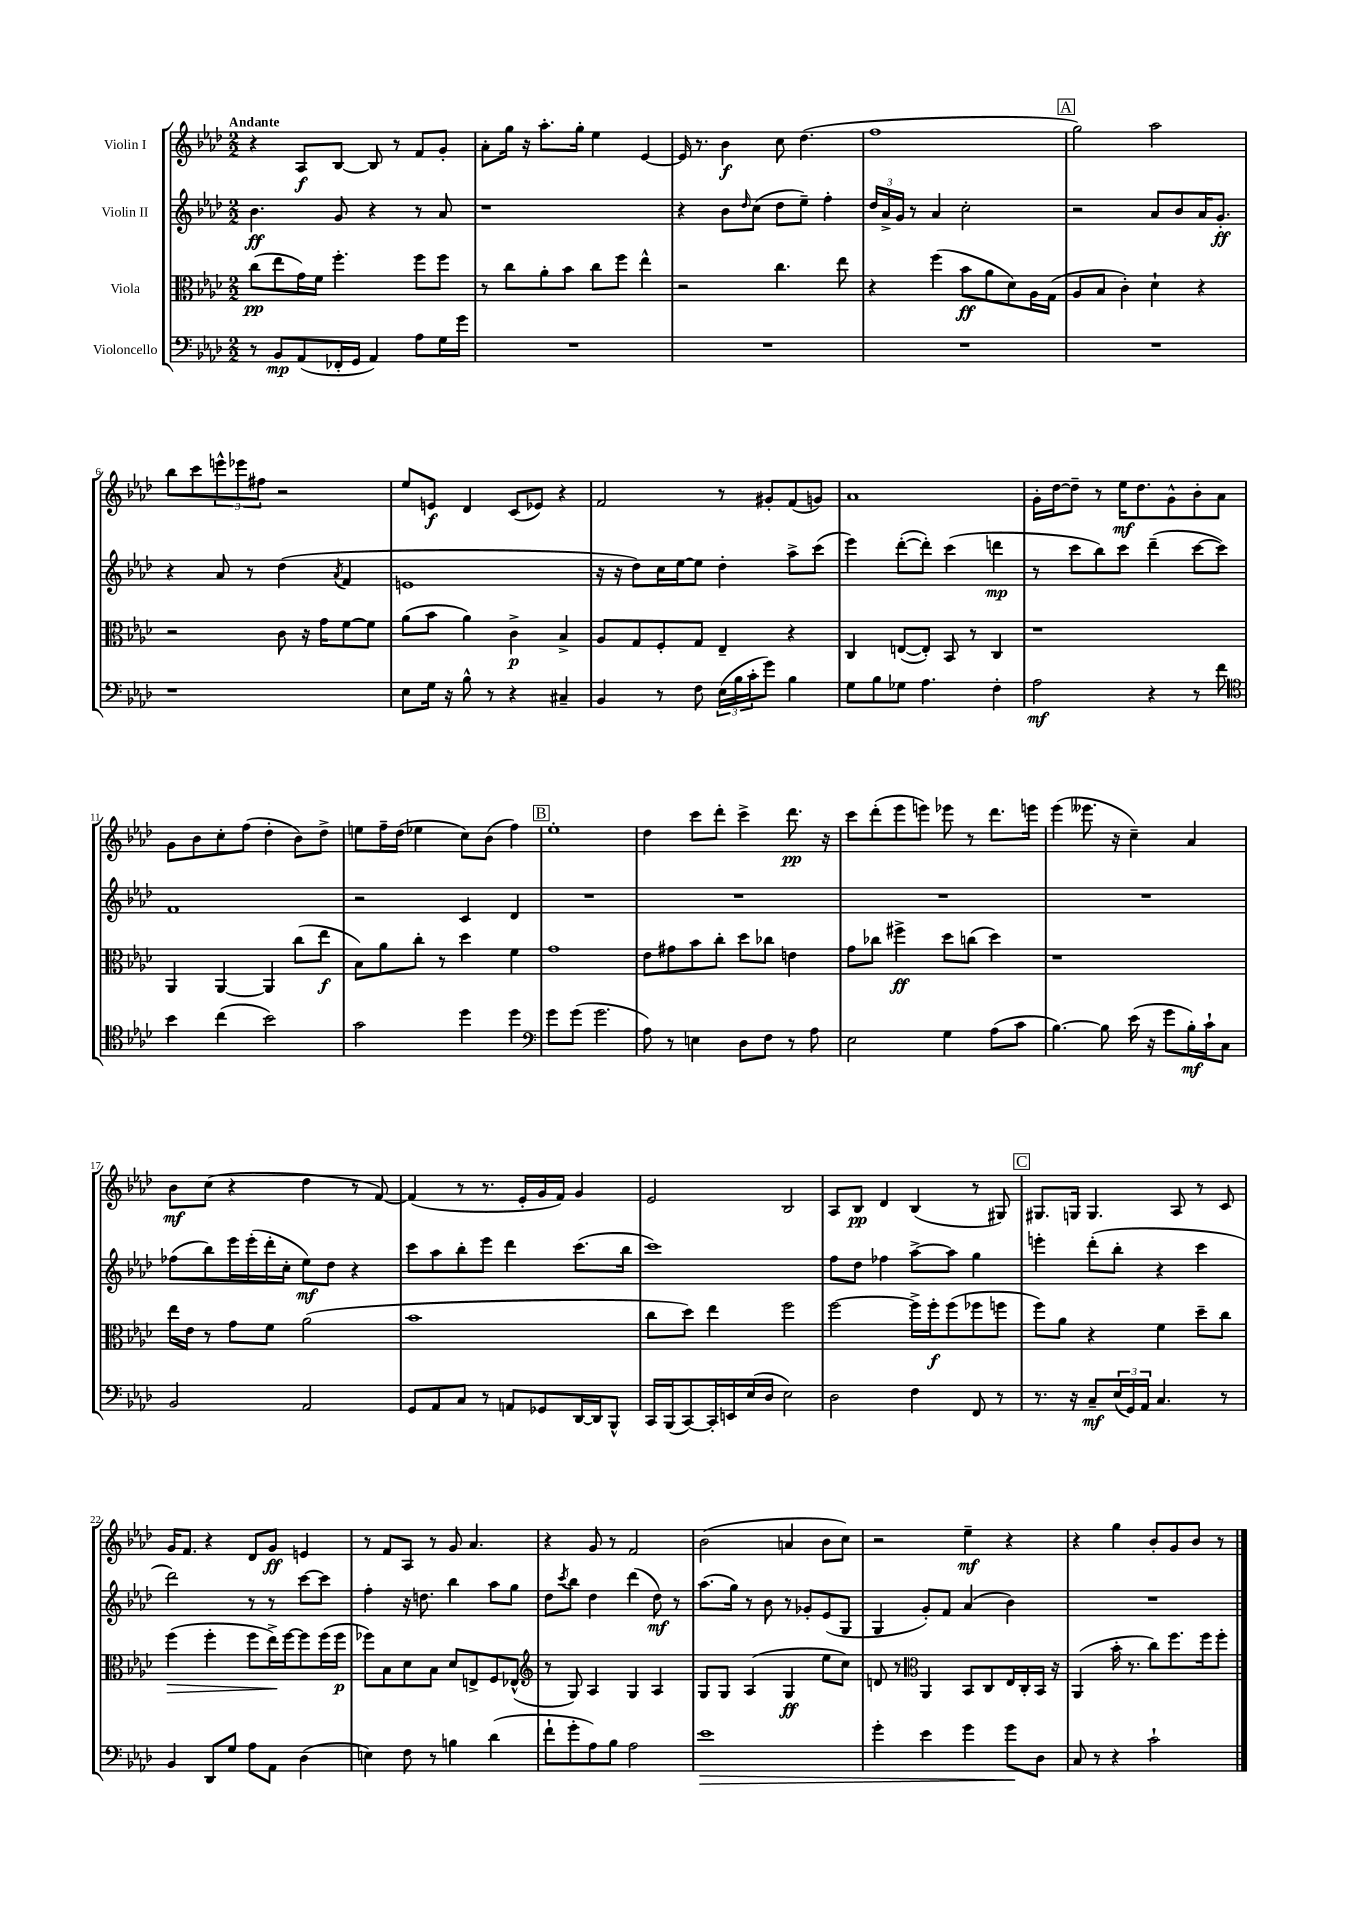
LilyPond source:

<<
\new StaffGroup <<
\new Staff = "s0" \with { instrumentName = "Violin I" } {
    \clef treble \key aes \major \numericTimeSignature \time 2/2 \tempo "Andante"
    r4 aes8\f bes8~ bes8 r8 f'8 g'8-. |
    aes'8-. g''16 r16 aes''8.-. g''16-. ees''4 ees'4~ |
    ees'16 r8. bes'4\f c''8 des''4.( |
    f''1 |
    \mark \markup { \box "A" } g''2) aes''2 |
    bes''8 c'''8 \tuplet 3/2 { e'''8-^ ees'''8 fis''8 } r2 |
    ees''8 e'8\f des'4 c'8( ees'8) r4 |
    f'2 r8 gis'8-. f'8( g'8) |
    aes'1 |
    g'16-. des''16~ des''8-- r8 ees''16\mf des''8. g'8-^ bes'8-. aes'8 |
    g'8 bes'8 c''8-. f''8( des''4-. bes'8) des''8-> |
    e''8 f''16-- des''16( ees''4 c''8) bes'8( f''4) |
    \mark \markup { \box "B" } ees''1-. |
    des''4 c'''8 des'''8-. c'''4-> des'''8.\pp r16 |
    c'''8 des'''8-.( ees'''8 e'''8) ees'''8 r8 des'''8. e'''16 |
    ees'''4( eeses'''8. r16 c''4--) aes'4 |
    bes'8\mf c''8( r4 des''4 r8 f'8~) |
    f'4( r8 r8. ees'16-. g'16 f'16) g'4 |
    ees'2 bes2 |
    aes8 bes8\pp des'4 bes4( r8 gis8) |
    \mark \markup { \box "C" } gis8. g16 g4. aes8 r8 c'8 |
    g'16 f'8. r4 des'8 g'8\ff e'4 |
    r8 f'8 aes8 r8 g'8 aes'4. |
    r4 g'8 r8 f'2 |
    bes'2( a'4 bes'8 c''8) |
    r2 ees''4--\mf r4 |
    r4 g''4 bes'8-. g'8 bes'8 r8 \bar "|." |
}
\new Staff = "s1" \with { instrumentName = "Violin II" } {
    \clef treble \key aes \major \numericTimeSignature \time 2/2
    bes'4.\ff g'8 r4 r8 aes'8 |
    r1 |
    r4 bes'8 \grace { des''16 } c''8( des''8 ees''8--) f''4-. |
    \tuplet 3/2 { des''16 aes'16-> g'16 } r8 aes'4 c''2-. |
    \mark \markup { \box "A" } r2 aes'8 bes'8 aes'16 g'8.-.\ff |
    r4 aes'8 r8 des''4( \acciaccatura { aes'8 } f'4 |
    e'1 |
    r16 r16 des''8) c''16 ees''16~ ees''8 des''4-. aes''8-> c'''8( |
    ees'''4) des'''8~-.( des'''8-.) c'''4( d'''4\mp |
    r8 c'''8 bes''8) c'''8 des'''4--( c'''8~ c'''8) |
    f'1 |
    r2 c'4 des'4 |
    \mark \markup { \box "B" } R1 |
    R1 |
    R1 |
    R1 |
    fes''8( bes''8) ees'''16 ees'''16-.( des'''16-. c''16-. ees''8\mf) des''8 r4 |
    c'''8 aes''8 bes''8-. ees'''8 des'''4 c'''8.( bes''16 |
    c'''1) |
    f''8 des''8 fes''4 aes''8~-> aes''8 g''4 |
    \mark \markup { \box "C" } e'''4-. des'''8-.( bes''8-. r4 c'''4 |
    des'''2) r8 r8 c'''8~ c'''8 |
    f''4-. r16 d''8. bes''4 aes''8 g''8 |
    des''8 \acciaccatura { c'''8 } bes''8 des''4 des'''4( des''8\mf) r8 |
    aes''8.( g''16) r8 bes'8 r8 ges'8-. ees'8( g8 |
    g4 g'8-.) f'8 aes'4( bes'4) |
    R1 \bar "|." |
}
\new Staff = "s2" \with { instrumentName = "Viola" } {
    \clef alto \key aes \major \numericTimeSignature \time 2/2
    c''8\pp( ees''8 g'16) f'16 f''4.-. f''8 f''8 |
    r8 c''8 aes'8-. bes'8 c''8 f''8 ees''4-^ |
    r2 c''4. ees''8 |
    r4 f''4( bes'8\ff aes'8 des'8) aes16 g16( |
    \mark \markup { \box "A" } aes8 bes8 c'4-.) des'4-! r4 |
    r2 c'8 r16 g'16 f'8~ f'8 |
    aes'8( bes'8 aes'4) c'4->\p bes4-> |
    aes8 g8 f8-. g8 ees4-- r4 |
    c4 e8~( e8-.) bes,8 r8 c4 |
    r1 |
    aes,4 aes,4~ aes,4 c''8( ees''8\f |
    bes8) aes'8 c''8-. r8 des''4 f'4 |
    \mark \markup { \box "B" } g'1 |
    ees'8 gis'8 bes'8 c''8-. des''8 ces''8 e'4 |
    g'8 ces''8 fis''4->\ff des''8 c''8( des''4) |
    r1 |
    ees''16 ees'16 r8 g'8 f'8 aes'2( |
    bes'1 |
    c''8 des''8) ees''4 f''2 |
    f''2~ f''16-> f''16-.\f f''8( fes''8 f''8 |
    \mark \markup { \box "C" } f''8) aes'8 r4 f'4 des''8-- c''8 |
    f''4\>( f''4-. f''8 ees''16->\!) f''16~ f''8 f''16( f''16\p |
    fes''8) bes8 des'8 bes8 des'8 e8-> f8 ees8-^( |
    \clef treble r8 g8) aes4 g4 aes4 |
    g8 g8 aes4( g4\ff ees''8 c''8) |
    d'8 r8 \clef alto aes,4 bes,8 c8 ees16 c16-. bes,16 r16 |
    aes,4( bes'16-. r8. c''8) f''8. f''16 f''8-. \bar "|." |
}
\new Staff = "s3" \with { instrumentName = "Violoncello" } {
    \clef bass \key aes \major \numericTimeSignature \time 2/2
    r8 bes,8\mp aes,8( fes,16-. g,16 aes,4) aes8 g16 g'16 |
    R1 |
    R1 |
    R1 |
    \mark \markup { \box "A" } R1 |
    r1 |
    ees8 g16 r16 bes8-^ r8 r4 cis4-- |
    bes,4 r8 f8 \tuplet 3/2 { ees16( bes16 c'16-. } g'8) bes4 |
    g8 bes8 ges8 aes4. f4-. |
    aes2\mf r4 r8 f'8 |
    \clef tenor bes'4 c''4( bes'2) |
    g'2 des''4 des''4 |
    \mark \markup { \box "B" } \clef bass g'8 g'8( g'2. |
    aes8) r8 e4 des8 f8 r8 aes8 |
    ees2 g4 aes8( c'8 |
    bes4.~) bes8 ees'16( r16 g'8 bes16-.\mf) c'16-! c8 |
    bes,2 aes,2 |
    g,8 aes,8 c8 r8 a,8 ges,8 des,16~ des,16 bes,,8-^ |
    c,16 bes,,16( c,8~) c,16-. e,16 ees16( des16 ees2) |
    des2 f4 f,8 r8 |
    \mark \markup { \box "C" } r8. r16 c8--\mf \tuplet 3/2 { ees16( g,16) aes,16 } c4. r8 |
    bes,4 des,8 g8 aes8 aes,8 des4( |
    e4) f8 r8 b4 des'4( |
    f'8-! g'8-. aes8) bes8 aes2 |
    ees'1\> |
    g'4-. ees'4 g'4 g'8\! des8 |
    c8 r8 r4 c'2-! \bar "|." |
}
>>
>>
